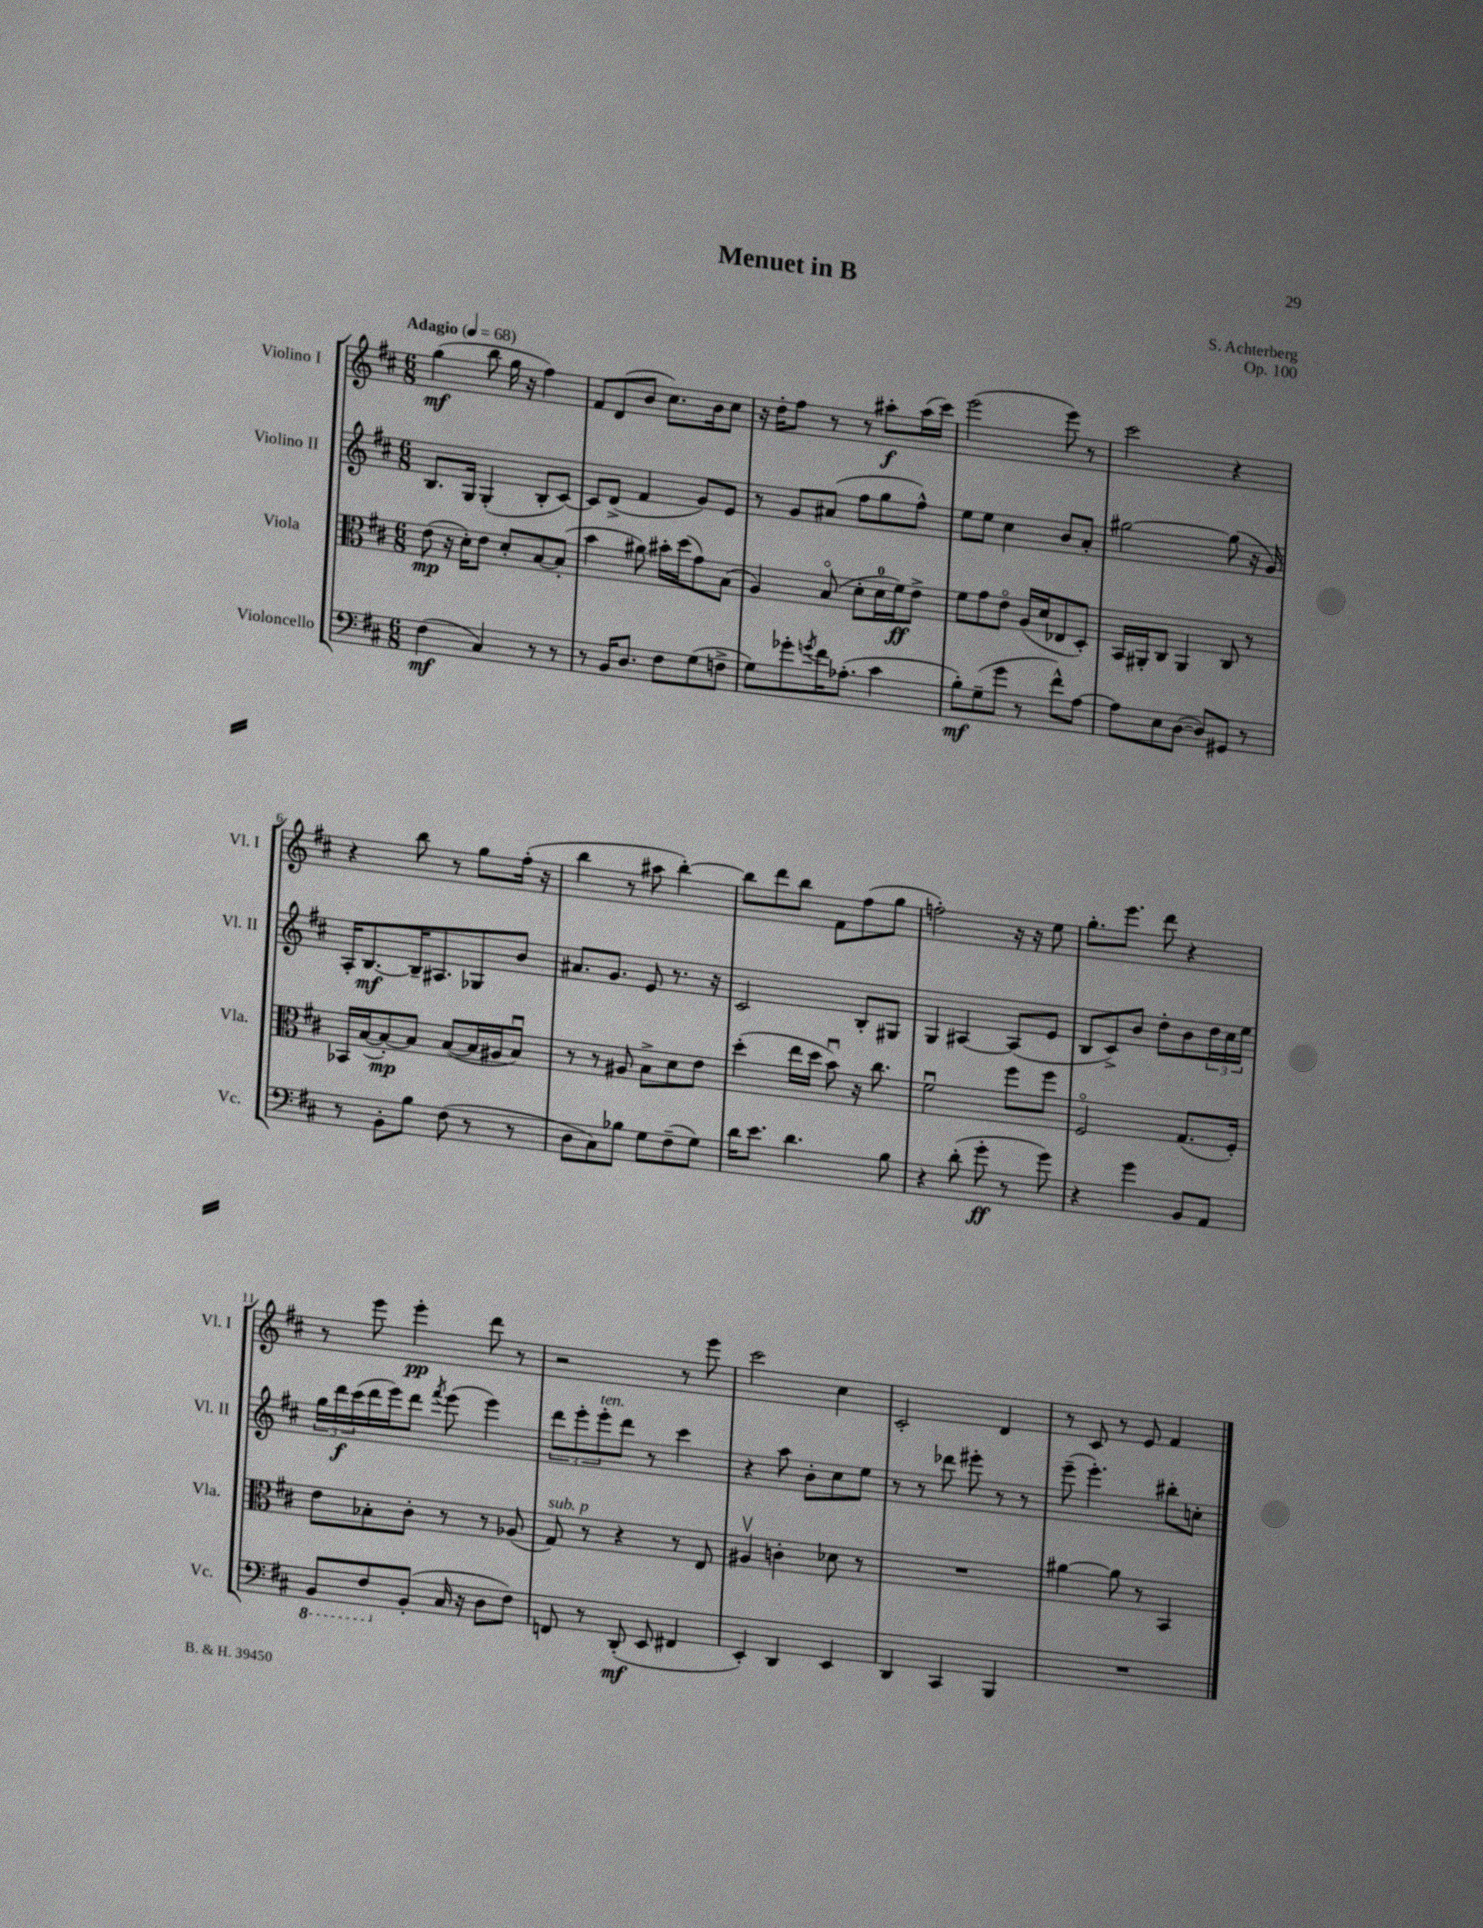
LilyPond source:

\header { title = "Menuet in B" composer = "S. Achterberg" opus = "Op. 100" }
<<
\new StaffGroup <<
\new Staff = "s0" \with { instrumentName = "Violino I" shortInstrumentName = "Vl. I" } {
    \clef treble \key d \major \numericTimeSignature \time 6/8 \tempo "Adagio" 4 = 68
    g''4\mf( b''8 g''16 r16 fis''4) |
    fis'8 d'8( b'8 cis''8.) b'16 cis''8 |
    r16 d''16-. fis''8 r8 r8 ais''8-.\f ais''16( cis'''16) |
    e'''2( e'''8) r8 |
    cis'''2 r4 |
    r4 b''8 r8 g''8 fis''16-.( r16 |
    b''4 r8 ais''8 b''4~-.) |
    b''8 d'''8 b''8 fis'8 fis''8( g''8 |
    f''2-.) r16 r16 e''8 |
    g''8.-. e'''8. d'''8 r4 |
    r8 e'''8 e'''4-.\pp d'''8 r8 |
    r2 r8 e'''8 |
    cis'''2 cis''4 |
    cis'2-. d'4 |
    r8 cis'8 r8 e'8 fis'4 \bar "|." |
}
\new Staff = "s1" \with { instrumentName = "Violino II" shortInstrumentName = "Vl. II" } {
    \clef treble \key d \major \numericTimeSignature \time 6/8
    b8. g16 g4-.( b8-. cis'8~) |
    cis'8 d'8->( fis'4 g'8) e'8 |
    r8 g'8 ais'8( fis''8 g''8 fis''8-^) |
    e''8 e''8 cis''4 b'8 a'8-. |
    gis''2~ gis''8( r16 g'16) |
    a16-. b8.~\mf b16-- ais8. ges8 b'8 |
    ais'8. g'8. e'8 r8. r16 |
    cis'2 b8-. gis8 |
    g4 ais4~ ais8( e'8 |
    b8 cis'8->) b'8 d''8-. b'8 \tuplet 3/2 { d''16 cis''16 e''16 } |
    \tuplet 3/2 { g''16 d'''16\f cis'''16( } d'''16 e'''16) d'''8 \acciaccatura { fis'''8 } e'''8( e'''4) |
    \tuplet 3/2 { d'''8 e'''8-. e'''8-.^\markup { \italic "ten." } } d'''8 r8 cis'''4 |
    r4 a''8 b'8-. cis''8 e''8 |
    r8 r8 des'''8 eis'''8-. r8 r8 |
    e'''8--( e'''4.-.) bis''8-. c''8-. \bar "|." |
}
\new Staff = "s2" \with { instrumentName = "Viola" shortInstrumentName = "Vla." } {
    \clef alto \key d \major \numericTimeSignature \time 6/8
    e'8\mp( r16 d'16-.) e'8 d'8-. b8~ b8-.( |
    b'4 ais'8) bis'16-. d''16( g'8) b8( |
    a4) b8\flageolet( d'8-. d'16-0 fis'16\ff) e'8-> |
    fis'8 g'8 e'8\flageolet a16( d'16 ees8 d8-.) |
    b,16 ais,16-. cis8 ais,4 cis8 r8 |
    bes,16 b16~( b8~-.\mp) b8 b8~( b16 ais16 b8\downbow) |
    r8 r8 ais8 b8-> d'8 e'8 |
    d''4-.( e''16 d''16 b'8\downbow) r16 cis''8. |
    fis'2\downbow fis''8 fis''8 |
    fis2\flageolet g8.( fis16-.) |
    e'8 bes8-. cis'8-. r8 r8 aes8( |
    g8^\markup { \italic "sub. p" }) r8 r4 r8 e8 |
    ais4\upbow c'4-. des'8 r8 |
    R2. |
    ais'4~ ais'8 r8 b,4 \bar "|." |
}
\new Staff = "s3" \with { instrumentName = "Violoncello" shortInstrumentName = "Vc." } {
    \clef bass \key d \major \numericTimeSignature \time 6/8
    fis4\mf( cis4) r8 r8 |
    r8 b,16 d8. fis8 g8( f8-> |
    g8) ges'8-. \acciaccatura { g'8 } fis'16 aes8.-.( cis'4 |
    b8-.\mf) g8--( g'8 r8 fis'8-^) a8~ |
    a8 e8 d8~( d8) gis,8 r8 |
    r8 b,8-. b8 fis8( r8 r8 |
    d8 cis8) bes8 g8 fis8--( g8) |
    d'16 e'8. d'4. b8 |
    r4 d'8-.( g'8-.\ff r8 g'8) |
    r4 g'4 b,8 a,8 |
    \ottava #-1 b,,8 fis,8 \ottava #0 b,8-.( cis16 r16 d8 fis8) |
    f,8 r8 d,8-.\mf( e,8 fis,4 |
    e,4-.) d,4 e,4 |
    d,4 cis,4 b,,4 |
    R2. \bar "|." |
}
>>
>>
